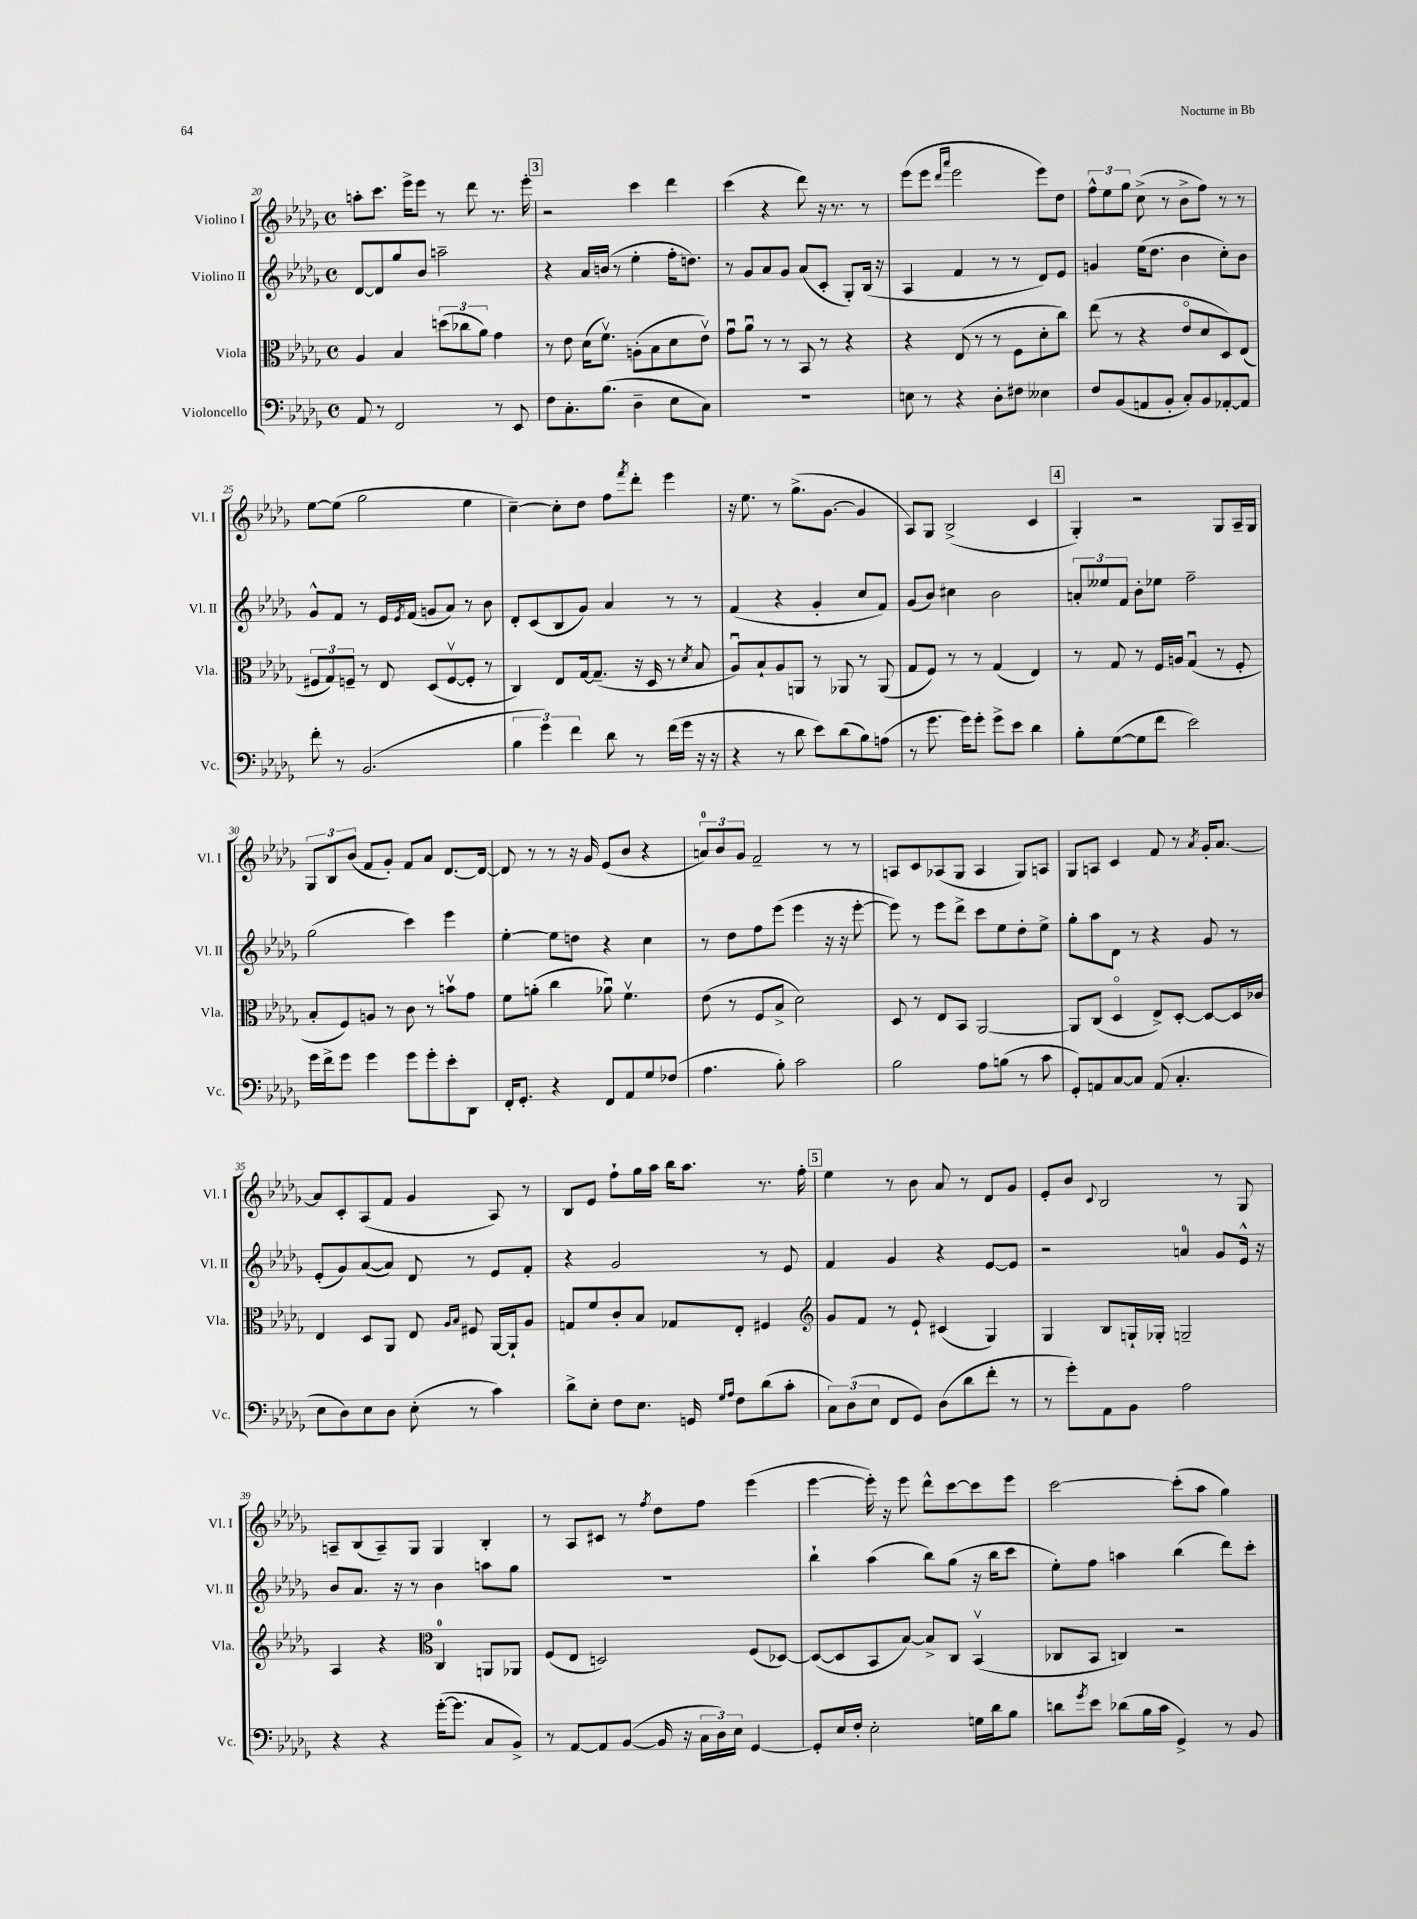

**kern	**kern	**kern	**kern
*staff4	*staff3	*staff2	*staff1
*clefF4	*clefC3	*clefG2	*clefG2
*k[b-e-a-d-g-]	*k[b-e-a-d-g-]	*k[b-e-a-d-g-]	*k[b-e-a-d-g-]
*M4/4	*M4/4	*M4/4	*M4/4
*met(c)	*met(c)	*met(c)	*met(c)
8AA-/	4A-/	[8d-/L	8aa'\L
8r	.	8d-/]	8.ccc\J
2FF/	4B-/	8gg-/	.
.	.	.	16eee-^\LK
.	.	8b-/J	8eee-\J
.	(12dd\L	2aa~\	8r
.	12cc-\	.	.
.	.	.	8ddd-\
.	12a-\J)	.	.
8r	4g-\	.	8.r
8EE-/	.	.	.
.	.	.	16eee-'\
=	=	=	=
8F\L	8r	4r	2r
8.C'\	8e-\	.	.
.	(16d-\LK	16a-/LL	.
(8.B-\J	8.fv\J)	(16b/JJ	.
.	.	8r	.
4D-~\	(8A'\L	4ee-'\	4ccc\
.	8B-\	.	.
8E-\L	8d-\	16ff'\LK	4ddd-\
.	.	8.dd\J)	.
8C\J)	8e-v\J)	.	.
=	=	=	=
1r	8g-u\L	8r	(4ccc\
.	8a-u\J	8g-/L	.
.	8r	8a-/	4r
.	8r	8g-/J	.
.	8BB-/	(8a-/L	8ddd-\)
.	8r	8c'/J	16r
.	.	.	8.r
.	4r	8G-'/L)	.
.	.	(16B-/Jk	8r
.	.	16r	.
=	=	=	=
8E\	4r	4A-/	(8eee-\L
8r	.	.	8eee-\J
.	.	.	16qqddd-/LL
.	.	.	16qqaaa-/JJ
4r	(8E-/	4f/	2eee-\
.	8r	.	.
8D-'\L	8r	8r	.
8F#\J	8F\L	8r	.
4E--\	8d-'\	8d-/L)	8eee-\L)
.	8cc\J)	8e-/J	8dd-\J
=	=	=	=
8F/L	(8ee-\	4g/	12ff^^\L
.	.	.	12ee-\
(8BB-/	8r	.	.
.	.	.	12gg-\J
8AA/	4r	(16ee-\LK	(8cc^\
.	.	8.dd-\J	.
8BB-'/J	.	.	8r
8C'/L)	8e-o/L	4b-\	8b-^\L
8BB-/	8d-/	.	8ff\J)
[8AA-'/	8D-/)	8cc'\L)	8r
8AA-/]J	(8E-/J	8b-\J	8r
=	=	=	=
8f'\	12F#/L	8g-^^/L	[8ee-\L
.	12G-/)	.	.
8r	.	8f/J	(8ee-\]J
.	12F~/J	.	.
(2.BB-/	8r	8r	2gg-\
.	8E-/	16e-/LL	.
.	.	8qe-/	.
.	.	(16f/JJ	.
.	(8D-/L	8g/L	.
.	[8Fv/	8a-/J)	.
.	8F'/]J	8r	4ee-\
.	8r	8b-\	.
=	=	=	=
6B-\	4C/)	8d-'/L	[4cc~\)
.	.	(8c/	.
6g-\)	.	.	.
.	8E-/L	8B-/	8cc'\]L
6f\	.	.	.
.	[16G-/k	8g-/J)	8dd-\J
.	(8.G-~/]J	.	.
8d-\	.	4a-/	8ff\L
.	.	.	8qfff/
8r	16r	.	8ddd-'\J
.	16D-/	.	.
(16f\LL	8r	8r	4eee-\
16g-\JJ	.	.	.
.	8qd-/	.	.
16r	8B-/	8r	.
16r	.	.	.
=	=	=	=
4r	8A-u/L)	(4f/	16r
.	.	.	8.ee-\
.	8B-`/	.	.
8r	8A-/	4r	8r
8d-\	8AA/J	.	(8.gg-^\L
8e-\L)	8r	4g-'/	.
.	.	.	[8.g-\J
(8d-\	8AA-/	.	.
8B-\)	8r	8cc/L	4g-/]
(8A\J	(8AA-/	8f/J)	.
=	=	=	=
8r	8G-/L	(8g-/L	8A-/L)
8.g-\	8F/J)	8b-/J)	8G-/J
.	8r	4cc#\	(2B-^/
16g-\LK)	.	.	.
8g-'\J	8r	.	.
8g-^\L	(4G-/	2b-\	.
8e-\J	.	.	.
4d-\	4E-/)	.	4c/
=	=	=	=
8B-'\L	8r	12a'/L	4G-'/)
.	.	12ee--/	.
([8G-\	8G-/	.	.
.	.	12f/J	.
8G-\]	8r	8b-'\L	2r
8f\J	16F/LL	8ee-\J	.
.	16A/JJ	.	.
2e-\)	(4G-u/	2ff~\	.
.	8r	.	8G-/L
.	8F'/	.	16A-~/L
.	.	.	16G-/JJ
=	=	=	=
16g-\LL	8B-'/L	(2gg-\	12G-/L
16f^\J	.	.	.
.	.	.	12B-/
8g-\J	8F/)	.	.
.	.	.	(12b-/J
4g-\	8A/J	.	8f/L
.	8r	.	8g-'/J)
8g-\L	8c\	4ccc\)	8f/L
8g-'\	8r	.	8a-/J
8e-'\	8bv\L	4eee-\	[8.d-/L
8DD-\J	8g-\J	.	.
.	.	.	16d-/_Jk
=	=	=	=
16FF'/LK	8f\L	[4ee-'\	8d-/]
8.GG-'/J	.	.	.
.	(8a'\J	.	8r
4r	4cc\	8ee-\]L	8r
.	.	8dd\J	16r
.	.	.	16g-/
8FF/L	8a-u\)	4r	(8e-/L
8AA-/	4.fv\	.	8b-/J
8G-/	.	4cc\	4r
(8F-/J	.	.	.
=	=	=	=
4.A-\	(8e-\	8r	12a/L)
.	.	.	12b-/
.	8r	8dd-\L	.
.	.	.	12g-/J
.	8F/L	8ff\	2f~/
8B-'\)	8B-^/J	(8eee-\J	.
2c\	2d-\)	4eee-\	.
.	.	16r	8r
.	.	16r	.
.	.	[8eee-'\	8r
=	=	=	=
2B-\	8D-/	8eee-\])	8A/L
.	8r	8r	8c/
.	8E-/L	8eee-\L	(8A-/
.	8BB-/J	8ddd-^\J	8G-/J
8A-\L	[2AA-/	8ccc\L	4A-/
(8B\J	.	8ee-\	.
8r	.	8dd-'\	8G-/L)
8c\	.	8ee-^\J	8A/J
=	=	=	=
8GG-'/L)	8AA-/]L	8gg-'\L	8G-/L
8AA/	(8C/J	8aa-\	8A/J
[8C/	4D-o/	8d-\J	4c/
8C/]J	.	8r	.
(8AA/	8E-^/L)	4r	8f/
4.C'/	[8D-'/J	.	8r
.	.	.	8qa-/
.	8D-/_L	8g-/	16g-'/LK
.	.	.	[8.a-/J
.	16D-/]L	8r	.
.	16c-/JJ	.	.
=	=	=	=
8E-\L	4E-/	(8e-'/L	8a-/]L
8D-\)	.	8g-/)	8c'/
8E-\	8D-/L	([8a-/	(8A-/
8D-\J	8AA-/J	8a-/]J)	8f/J
(8E-'\	8E-/	8d-/	4g-/
.	16qqA-/LL	.	.
.	16qqB-/JJ	.	.
8r	8F#/	8r	.
4c\)	[16AA-/LL	8e-/L	8A-/)
.	16AA-`/]J	.	.
.	8A-/J	8f'/J	8r
=	=	=	=
8d-^\L	8G/L	4r	8B-/L
8E-'\J	8f/	.	8e-/J
8F\L	8c'/	2g-/	8ff`\L
8.E-\J	8B-/J	.	16gg-\L
.	.	.	16aa-\JJ
.	8G-/L	.	16bb-\LK
16GG/	.	.	8.aa-\J
16qqG-/LL	.	.	.
16qqA-/JJ	.	.	.
8F\L	8E-'/J	.	.
(8d-\	4F#/	8r	8.r
8c'\J	.	8e-/	.
.	.	.	16ff'\
=	=	=	=
*	*clefG2	*	*
12C\L)	8g-/L	4f/	4ee-\
(12D-\	.	.	.
.	8f/J	.	.
12E-\J	.	.	.
8FF/L	8r	4g-/	8r
8GG-/J)	8e-`/	.	8b-\
(8D-\L	(4c#/	4r	8a-/
8d-\	.	.	8r
8f'\J	4G-/)	[8e-/L	8d-/L
8r	.	8e-/]J	8g-/J
=	=	=	=
8r	4G-/	2r	8e-'/L
8g-'\L)	.	.	8b-/J
.	.	.	8qqc/
8AA-\	8B-/L	.	2B-/
8BB-\J	16G`/L	.	.
.	16G-'/JJ	.	.
2A-\	2G~/	4a/	.
.	.	8g-/L	8r
.	.	16e-^^/Jk	8G-/
.	.	16r	.
=	=	=	=
4r	4A-/	8b-/L	8A~/L
.	.	8.a-/J	(8B-/
4r	4r	.	8A~/)
.	.	16r	.
.	.	8r	8G-/J
*	*clefC3	*	*
([16g-'\LK	4C/	4b-\	4G-/
8.g-\]J	.	.	.
8C/L	8AA/L	8aa\L	4B-'/
8BB-^/J)	8AA-/J	8gg-\J	.
=	=	=	=
8r	(8F/L	1r	8r
[8AA-/L	8E-/J	.	8A-/L
8AA-/]	2D/)	.	8c#/J
([8BB-/J	.	.	8r
.	.	.	8qff/
16BB-/]	.	.	8dd-\L
16r	.	.	.
24C\LL	.	.	8ff\J
24D-\)	.	.	.
24E-\JJ	.	.	.
[4GG-/	(8F/L	.	(4eee-\
.	[8D-/J)	.	.
=	=	=	=
8GG-'/]L	(8D-/_L	4bb-`\	[4eee-\
16E-/L	8D-/]	.	.
16F'/JJ	.	.	.
2E-'\	8BB-/	(4aa-\	16eee-'\])
.	.	.	16r
.	[8B-/J)	.	8eee-\
.	8B-^/]L	8bb-\L)	8ddd-^^\L
.	8C/J	(8gg-\J	[8ccc\
16G\LL	(4BB-v/	16r	8ccc\]
16d-\J	.	16bb-\LK	.
8B-\J	.	8ccc\J	8eee-\J
=	=	=	=
8d\L	8C-/L	8ee-'\L)	[2ccc\
8qg-/	.	.	.
8e-\J	8BB-/J	8ff\J	.
(8d-\L	4C/)	4aa\	.
16B-\L	.	.	.
16c\JJ	.	.	.
4GG-^/)	2r	(4bb-\	(8ccc'\]L
.	.	.	8aa-\J
8r	.	8ddd-\L)	4gg-\)
8BB-/	.	8ccc'\J	.
==	==	==	==
*-	*-	*-	*-
